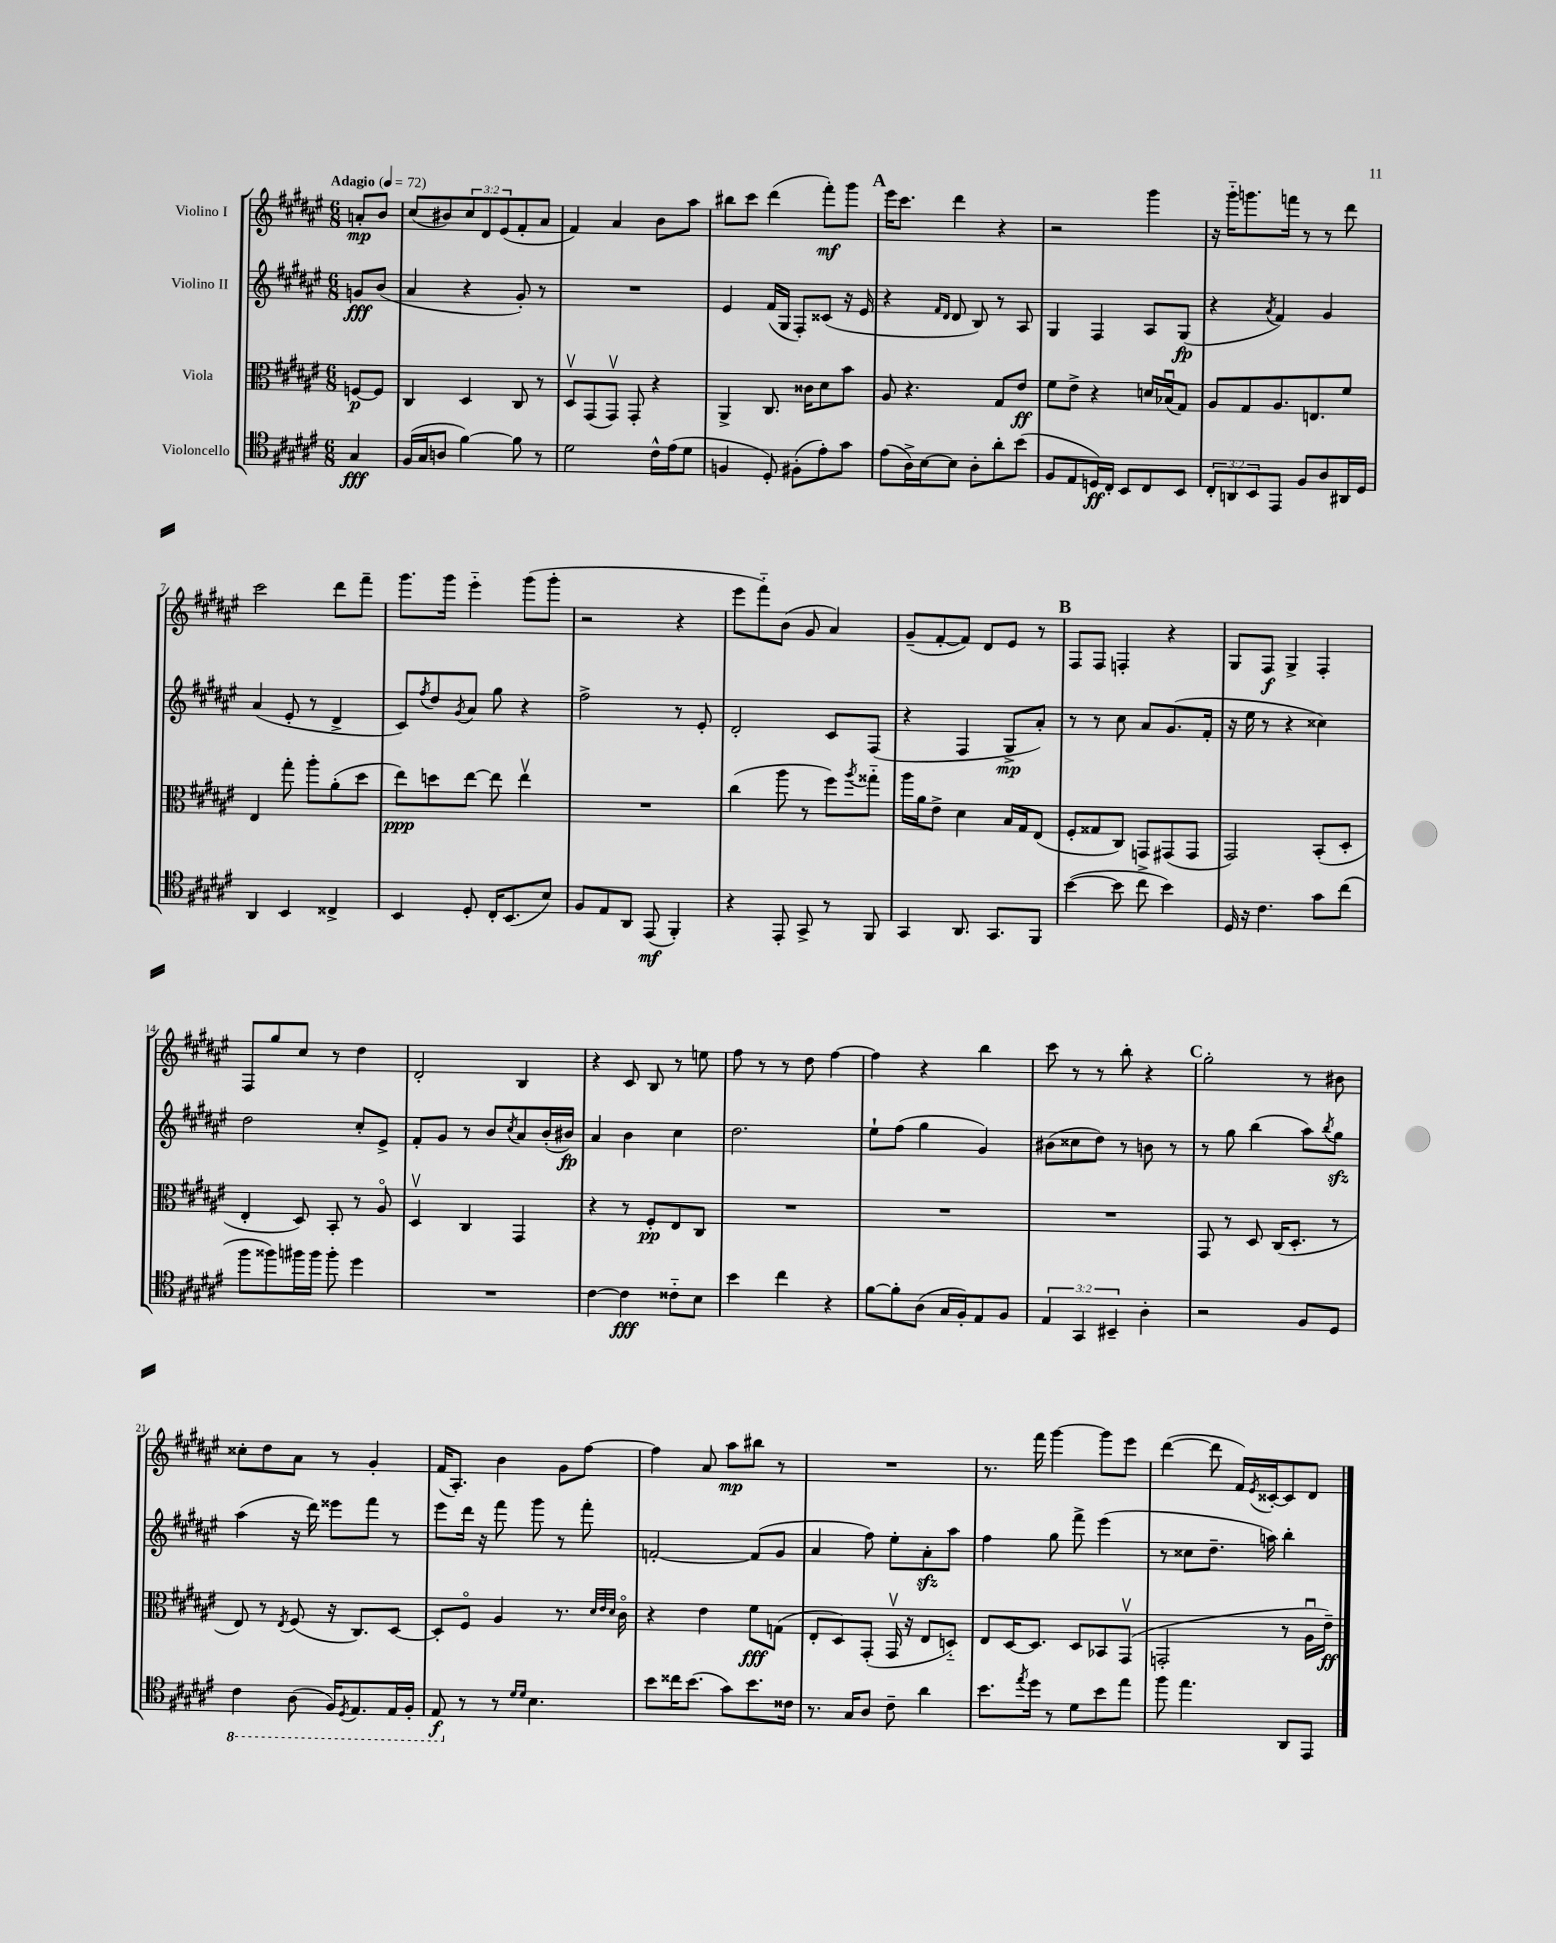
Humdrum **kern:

**kern	**kern	**kern	**kern
*staff4	*staff3	*staff2	*staff1
*clefC4	*clefC3	*clefG2	*clefG2
*k[f#c#g#d#a#e#]	*k[f#c#g#d#a#e#]	*k[f#c#g#d#a#e#]	*k[f#c#g#d#a#e#]
*M6/8	*M6/8	*M6/8	*M6/8
*MM72	*MM72	*MM72	*MM72
4G#	[8F	8g	8a'
.	8F]	(8b	8b
=	=	=	=
(16F#	4C#	4a#	(8cc#
16G#	.	.	.
8A	.	.	8b#)
[4f#)	4D#	4r	12cc#
.	.	.	12d#
.	.	.	(12e#
8f#]	8C#	8g#')	8f#'
8r	8r	8r	8a#
=	=	=	=
2d#	8D#v	2.r	4f#)
.	(8GG#	.	.
.	8GG#v)	.	4a#
.	8GG#'	.	.
16c#^^	4r	.	8b
(16e#	.	.	.
8d#	.	.	8aa#
=	=	=	=
4F	4AA#^	4e#	8bb#
.	.	.	8ccc#
8D#')	8.C#	(16f#	(4ddd#
.	.	16G#	.
(8F#'	.	8F#')	.
.	16c##	.	.
8e#')	8d#	(8c##	8fff#')
8g#	8b	16r	8ggg#
.	.	16e#	.
=	=	=	=
(8e#	8A#	4r	16eee#
.	.	.	8.ccc#
16A#^)	4.r	.	.
[16B	.	.	.
.	.	16qqf#	.
.	.	16qqd#	.
8B]	.	8d#	4ddd#
8A#'	.	8B)	.
8a#'	8G#	8r	4r
(8b	8e#	8A#	.
=	=	=	=
8F#	8f#	4G#	2r
8E#	8e#^	.	.
16D)	4r	4F#	.
16C#'	.	.	.
8BB	.	.	.
8C#	16d	8A#	4ggg#
.	(16B-u	.	.
8BB	8G#)	(8G#	.
=	=	=	=
12C#'	8A#	4r	16r
.	.	.	16ggg#'~
12AA	.	.	.
.	8G#	.	8.ggg
12BB	.	.	.
.	.	8qa#	.
8EE#	8.A#	4f#)	.
.	.	.	16fff
8F#	.	.	8r
.	8.E	.	.
8A#	.	4g#	8r
16AA#	8f#	.	8ddd#
16D#	.	.	.
=	=	=	=
4AA#	4E#	(4a#	2ccc#
4BB	8gg#'	8e#'	.
.	8aa#'	8r	.
4C##^	(8a#'	4d#^	8ddd#
.	8dd#	.	8fff#~
=	=	=	=
4BB	8ee#)	8c#)	8.ggg#
.	.	8qff#	.
.	8dd	8dd#	.
.	.	.	16ggg#
.	.	8qg#	.
8D#'	[8ee#	8a#	4eee#'~
16C#'	8ee#]	8gg#	.
(8.BB	.	.	.
.	4ee#v	4r	(8ggg#
8B)	.	.	8ggg#'
=	=	=	=
8F#	2.r	2ff#^	2r
8E#	.	.	.
8AA#	.	.	.
(8EE#	.	.	.
4FF#')	.	8r	4r
.	.	8e#'	.
=	=	=	=
4r	(4cc#	2d#'	8eee#
.	.	.	8fff#'~)
8EE#'	8aa#	.	(8b
8GG#^	8r	.	8g#
8r	8ff#)	8c#	4a#)
.	8qaa#	.	.
8FF#	8gg##'~	(8F#	.
=	=	=	=
4GG#	16aa#	4r	(8g#~
.	16a#	.	.
.	8e#^	.	[8f#'
8.AA#	4d#	4F#	8f#])
.	.	.	8d#
8.GG#	.	.	.
.	16B	8G#^	8e#
.	16G#	.	.
8FF#	(8E#	8a#')	8r
=	=	=	=
([4b	8F#'	8r	8F#
.	8G##	8r	8F#
8b]	8C#)	8cc#	4F'
8cc#^	8GG	8a#	.
4b)	(8GG#	(8.g#	4r
.	8GG#	.	.
.	.	16f#'	.
=	=	=	=
16D#	2GG#)	16r	8G#
16r	.	16ee#	.
4.c#	.	8r	8F#
.	.	4r	4G#^
8g#	(8BB'	4cc##)	4F#'
(8cc#	8D#'	.	.
=	=	=	=
8ff#	4E#'	2dd#	8F#
8ff##)	.	.	8gg#
16ff#	8D#)	.	8cc#
16ff#	.	.	.
8ff#'	8BB'	.	8r
4dd#	8r	8cc#'	4dd#
.	8A#o	8e#^	.
=	=	=	=
2.r	4D#v	8f#'	2d#'
.	.	8g#	.
.	4C#	8r	.
.	.	8b	.
.	.	8qcc#	.
.	4GG#	8a#	4B
.	.	(16b'	.
.	.	16b#)	.
=	=	=	=
[4c#	4r	4a#	4r
4c#]	8r	4b	8c#
.	8F#'	.	8B
8c##'~	8E#	4cc#	8r
8B	8C#	.	8ee
=	=	=	=
4b	2.r	2.dd#	8ff#
.	.	.	8r
4cc#	.	.	8r
.	.	.	8dd#
4r	.	.	[4ff#
=	=	=	=
[8f#	2.r	8ee#`	4ff#]
8f#']	.	(8ff#	.
(8A#	.	4gg#	4r
16G#	.	.	.
16F#')	.	.	.
8E#	.	4g#)	4bb
8F#	.	.	.
=	=	=	=
6E#	2.r	(8b#	8ccc#
.	.	8cc##	8r
6GG#	.	.	.
.	.	8dd#)	8r
6BB#~	.	.	.
.	.	8r	8bb'
4A#'	.	8b	4r
.	.	8r	.
=	=	=	=
2r	8GG#	8r	2gg#'
.	8r	8gg#	.
.	8D#	(4bb	.
.	(16C#	.	.
.	8.D#'	.	.
8F#	.	8aa#)	8r
.	.	8qbb	.
8D#	8r	8gg#	8b#
=	=	=	=
4C#	8E#)	(4aa#	8cc##'
.	8r	.	8dd#
.	8qE#	.	.
(8AA#	(8F#	16r	8a#
.	.	16ddd#)	.
16FF#)	16r	8eee##	8r
8qDD#	.	.	.
8.EE#	8.C#)	.	.
.	.	8fff#	4g#'
16EE#	[8D#	8r	.
16FF#'	.	.	.
=	=	=	=
8EE#	8D#']	8eee#	(16f#
.	.	.	8.A#')
8r	8F#o	16ddd#	.
.	.	16r	.
8r	4A#	8fff#	4b
16qqd#	.	.	.
16qqd#	.	.	.
4.B	.	8ggg#	.
.	8.r	8r	8g#
.	.	8fff#'	[8ff#
.	32qqd#	.	.
.	32qqe#	.	.
.	32qqd#	.	.
.	16c#o	.	.
=	=	=	=
8b	4r	[2f'	4ff#]
16cc##	.	.	.
(8.b	.	.	.
.	4e#	.	8a#
8g#)	.	.	8aa#
8.b	8f#	(8f]	8bb#
.	(8G	8g#	8r
16c##	.	.	.
=	=	=	=
8.r	8E#'	4a#	2.r
.	8D#)	.	.
16G#	.	.	.
8A#	(8GG#'	8ff#)	.
8c#~	16GG#v	8ee#'	.
.	16r	.	.
4a#	8E#	8a#'	.
.	8D'~)	8aa#	.
=	=	=	=
8.b	8E#	4ff#	8.r
.	[16D#	.	.
8qee#	.	.	.
16dd#	8.D#]	.	16fff#
8r	.	8gg#	[4ggg#
8d#	8D#	8fff#^	.
8b	8BB-	(4eee#	8ggg#]
8ee#	(8GG#v	.	8eee#
=	=	=	=
8ff#	2GG'	8r	([4ddd#
4.ee#	.	8cc##	.
.	.	8.dd#~	8ddd#]
.	.	.	16f#)
.	.	.	8qe#
.	.	16aa)	[16c##'
8AA#	8r	4bb'	8c##]
8EE#	16A#u	.	8d#
.	16e#~)	.	.
==	==	==	==
*-	*-	*-	*-
